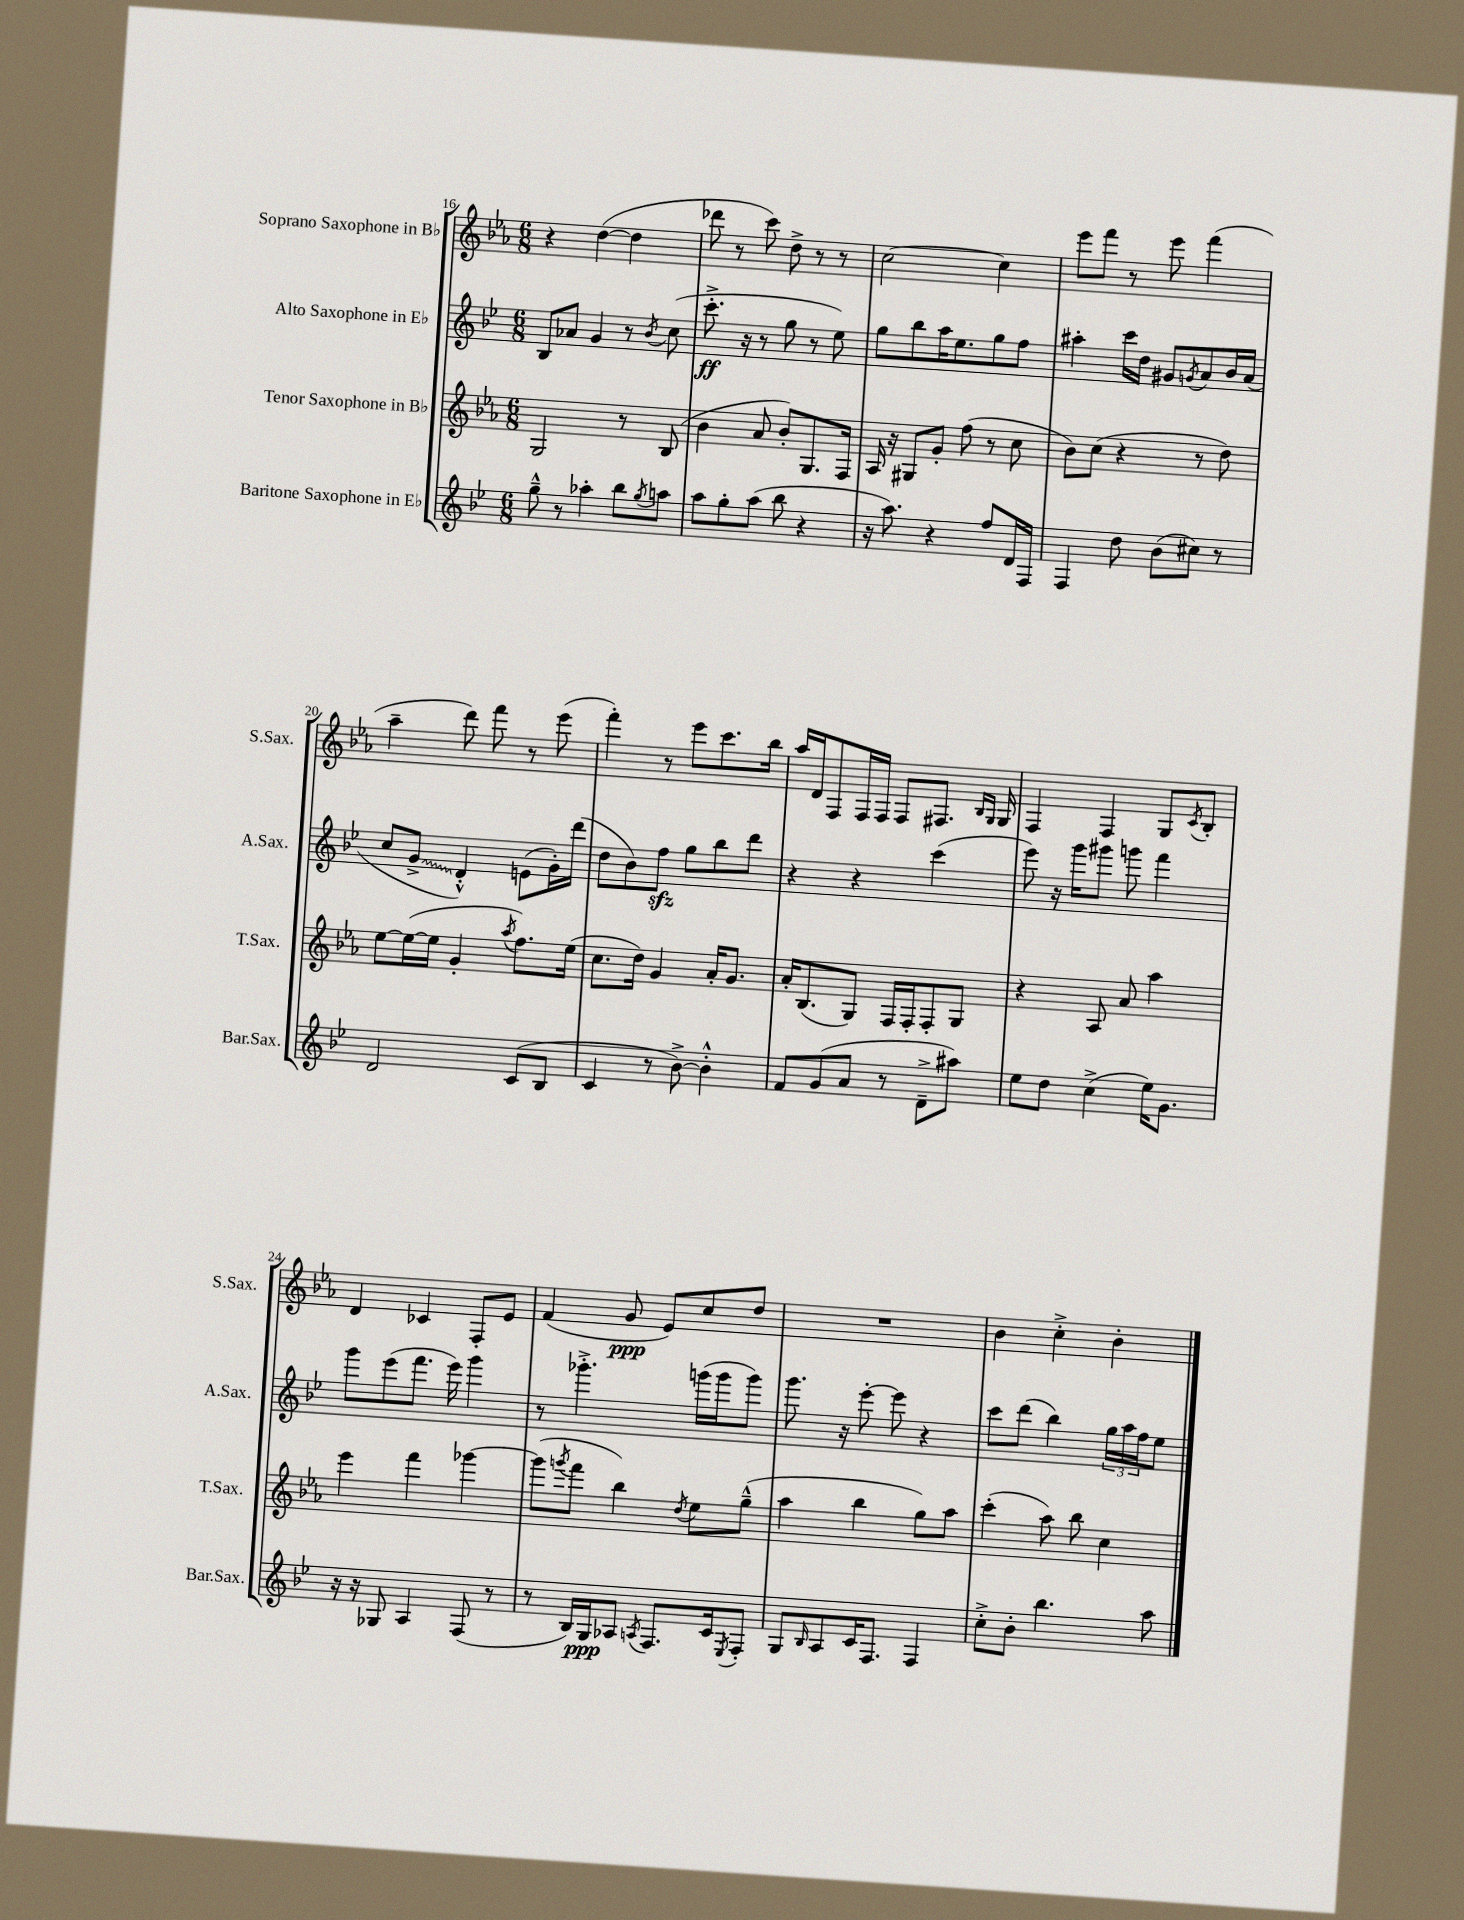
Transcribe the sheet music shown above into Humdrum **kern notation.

**kern	**kern	**kern	**kern
*staff4	*staff3	*staff2	*staff1
*clefG2	*clefG2	*clefG2	*clefG2
*k[b-e-]	*k[b-e-a-]	*k[b-e-]	*k[b-e-a-]
*M6/8	*M6/8	*M6/8	*M6/8
8gg~^^	2G	8B-	4r
8r	.	8a-	.
4aa-'	.	4g	([4dd
8bb-	8r	8r	4dd]
8qgg	.	8qb-	.
8aa	(8B-	(8cc	.
=	=	=	=
8aa	4b-	8.ccc'^	8ddd-
8gg'	.	.	8r
.	.	16r	.
(8aa	8a-	8r	8ccc)
8bb-	8b-')	8gg	8dd^
4r	8.G	8r	8r
.	.	8ee-)	8r
.	16F	.	.
=	=	=	=
16r	16A-	8gg	[2cc
8.aa)	16r	.	.
.	8G#	8bb-	.
4r	8g'	16aa	.
.	.	8.ee-	.
.	(8ff	.	.
8ff	8r	8gg	4cc]
16d	8cc	8ff	.
16F	.	.	.
=	=	=	=
4F	8b-)	4aa#'	8eee-
.	(8cc	.	8fff
8dd	4r	16ccc	8r
.	.	16dd	.
(8b-	.	8g#	8eee-
.	.	8qg	.
8cc#)	8r	8a	(4fff
8r	8dd)	16b-	.
.	.	(16a	.
=	=	=	=
2d	[8ee-	8cc	4aa-~
.	(16ee-_	8g^	.
.	16ee-]	.	.
.	4g'	4d'^^)	8ddd)
.	.	.	8fff
.	8qaa-	.	.
(8c	8.ff)	(8e	8r
8B-	.	16g')	(8eee-
.	(16ee-	(16ddd	.
=	=	=	=
4c	8.cc	8dd	4fff')
.	.	8b-)	.
.	16dd)	.	.
8r	4g	8ff	8r
[8b-^)	.	8gg	8eee-
4b-'^^]	16a-'	8bb-	8.ccc
.	8.g	.	.
.	.	8ddd	.
.	.	.	16bb-
=	=	=	=
8f	16a-'	4r	16aa-
.	(8.B-	.	16d
(8g	.	.	8F
8a	8G)	4r	16F
.	.	.	16F
8r	16F	.	8F
.	16F'	.	.
8d~^	8F'	(4ccc	8.F#
8aa#)	8G	.	.
.	.	.	16qqB-
.	.	.	16qqG
.	.	.	16G
=	=	=	=
8ee-	4r	8eee-)	4F
8dd	.	16r	.
.	.	16ggg	.
(4cc^	8A-	8ggg#	4F
.	8a-	8ggg	.
16ee-)	4aa-	4fff	8G
8.g	.	.	.
.	.	.	8qc
.	.	.	8B-'
=	=	=	=
16r	4eee-	8ggg	4d
16r	.	.	.
8G-	.	(8eee-	.
4A	4fff	8.fff	4c-
.	.	16eee-)	.
(8F	[4ggg-	4ggg	8F'
8r	.	.	8e-
=	=	=	=
8r	(8ggg-]	8r	(4f
.	8qggg	.	.
16B-)	8fff	4.ggg-'^	.
16G	.	.	.
8A-	4bb-)	.	8g
8qA	.	.	.
8.F	.	.	8e-)
.	8qdd	.	.
.	8ee-	(16ggg	8cc
16c	.	16ggg	.
8qE-	.	.	.
8F'	(8gg~^^	8ggg)	8dd
=	=	=	=
8G	4aa-	8.ggg	2.r
16qqB-	.	.	.
8A	.	.	.
.	.	16r	.
16c	4bb-	[8eee-'	.
8.F	.	.	.
.	.	8eee-]	.
4F	8gg)	4r	.
.	8aa-	.	.
=	=	=	=
8cc'^	(4ccc'	8ccc	4b-
8b-'	.	(8ddd	.
4.bb-	8aa-)	4bb-)	4cc'^
.	8bb-	.	.
.	4cc	24gg	4b-'
.	.	24aa	.
.	.	24ff	.
8aa	.	8ee-	.
==	==	==	==
*-	*-	*-	*-
